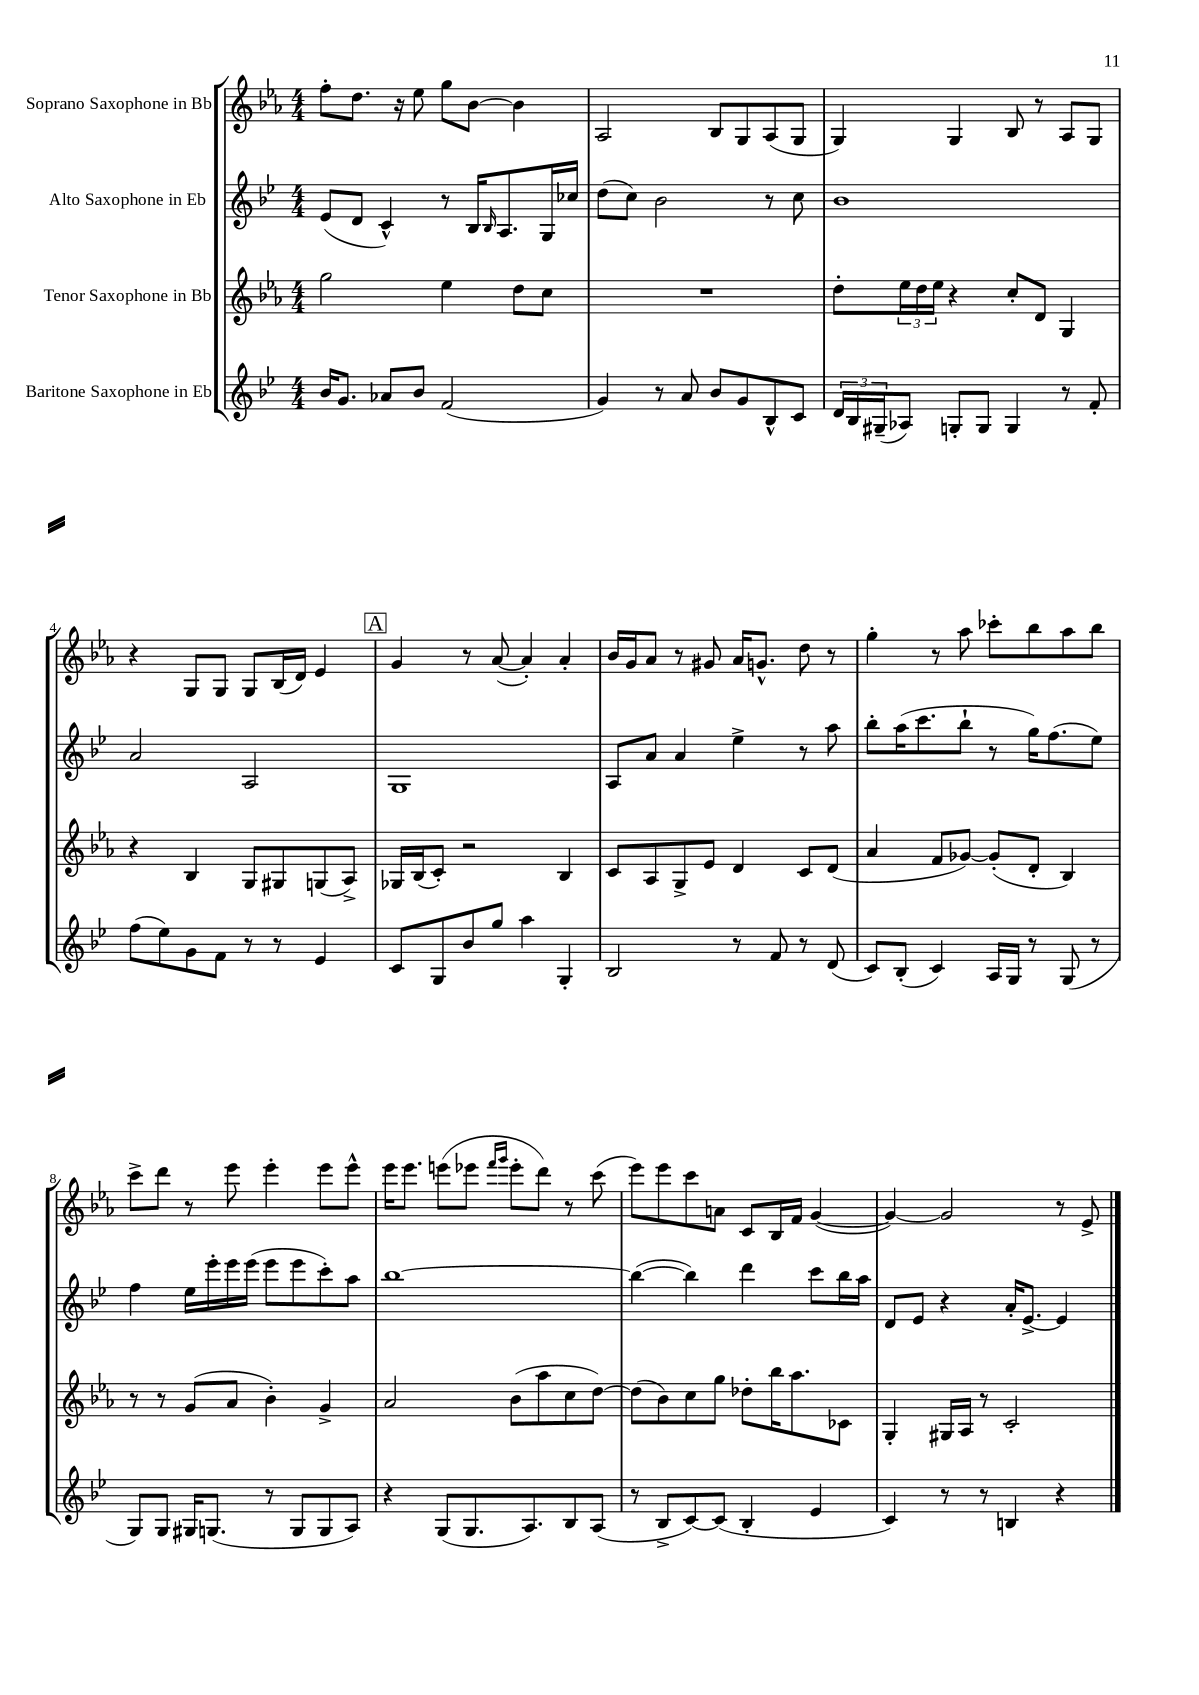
<<
\new StaffGroup <<
\new Staff = "s0" \with { instrumentName = "Soprano Saxophone in Bb" } {
    \clef treble \key ees \major \numericTimeSignature \time 4/4
    f''8-. d''8. r16 ees''8 g''8 bes'8~ bes'4 |
    aes2 bes8 g8 aes8( g8 |
    g4) g4 bes8 r8 aes8 g8 |
    r4 g8 g8 g8 bes16( d'16) ees'4 |
    \mark \markup { \box "A" } g'4 r8 aes'8~( aes'4-.) aes'4-. |
    bes'16 g'16 aes'8 r8 gis'8 aes'16 g'8.-^ d''8 r8 |
    g''4-. r8 aes''8 ces'''8-. bes''8 aes''8 bes''8 |
    c'''8-> d'''8 r8 ees'''8 ees'''4-. ees'''8 ees'''8-^ |
    ees'''16 ees'''8. e'''8( ees'''8 \grace { f'''16 g'''16 } ees'''8-. d'''8) r8 c'''8( |
    ees'''8) ees'''8 c'''8 a'8 c'8 bes16 f'16 g'4~( |
    g'4~) g'2 r8 ees'8-> \bar "|." |
}
\new Staff = "s1" \with { instrumentName = "Alto Saxophone in Eb" } {
    \clef treble \key bes \major \numericTimeSignature \time 4/4
    ees'8( d'8 c'4-^) r8 bes16 \grace { bes16 } a8. g16 ces''16 |
    d''8( c''8) bes'2 r8 c''8 |
    bes'1 |
    a'2 a2 |
    \mark \markup { \box "A" } g1 |
    a8 a'8 a'4 ees''4-> r8 a''8 |
    bes''8-. a''16( c'''8. bes''8-! r8 g''16) f''8.( ees''8) |
    f''4 ees''16 ees'''16-. ees'''16 ees'''16( ees'''8 ees'''8 c'''8-.) a''8 |
    bes''1~ |
    bes''4~( bes''4) d'''4 c'''8 bes''16 a''16 |
    d'8 ees'8 r4 a'16-. ees'8.~-> ees'4 \bar "|." |
}
\new Staff = "s2" \with { instrumentName = "Tenor Saxophone in Bb" } {
    \clef treble \key ees \major \numericTimeSignature \time 4/4
    g''2 ees''4 d''8 c''8 |
    R1 |
    d''8-. \tuplet 3/2 { ees''16 d''16 ees''16 } r4 c''8-. d'8 g4 |
    r4 bes4 g8 gis8 g8( aes8->) |
    \mark \markup { \box "A" } ges16 bes16( c'8-.) r2 bes4 |
    c'8 aes8 g8-> ees'8 d'4 c'8 d'8( |
    aes'4 f'8 ges'8~) ges'8-.( d'8-. bes4) |
    r8 r8 g'8( aes'8 bes'4-.) g'4-> |
    aes'2 bes'8( aes''8 c''8 d''8~) |
    d''8( bes'8) c''8 g''8 des''8-. bes''16 aes''8. ces'8 |
    g4-. gis16 aes16 r8 c'2-. \bar "|." |
}
\new Staff = "s3" \with { instrumentName = "Baritone Saxophone in Eb" } {
    \clef treble \key bes \major \numericTimeSignature \time 4/4
    bes'16 g'8. aes'8 bes'8 f'2( |
    g'4) r8 a'8 bes'8 g'8 bes8-^ c'8 |
    \tuplet 3/2 { d'16 bes16 gis16--( } aes8) g8-. g8 g4 r8 f'8-. |
    f''8( ees''8) g'8 f'8 r8 r8 ees'4 |
    \mark \markup { \box "A" } c'8 g8 bes'8 g''8 a''4 g4-. |
    bes2 r8 f'8 r8 d'8( |
    c'8) bes8-.( c'4) a16 g16 r8 g8( r8 |
    g8) g8 gis16 g8.( r8 g8 g8 a8) |
    r4 g8( g8. a8.) bes8 a8( |
    r8 bes8-> c'8~) c'8( bes4-. ees'4 |
    c'4) r8 r8 b4 r4 \bar "|." |
}
>>
>>
